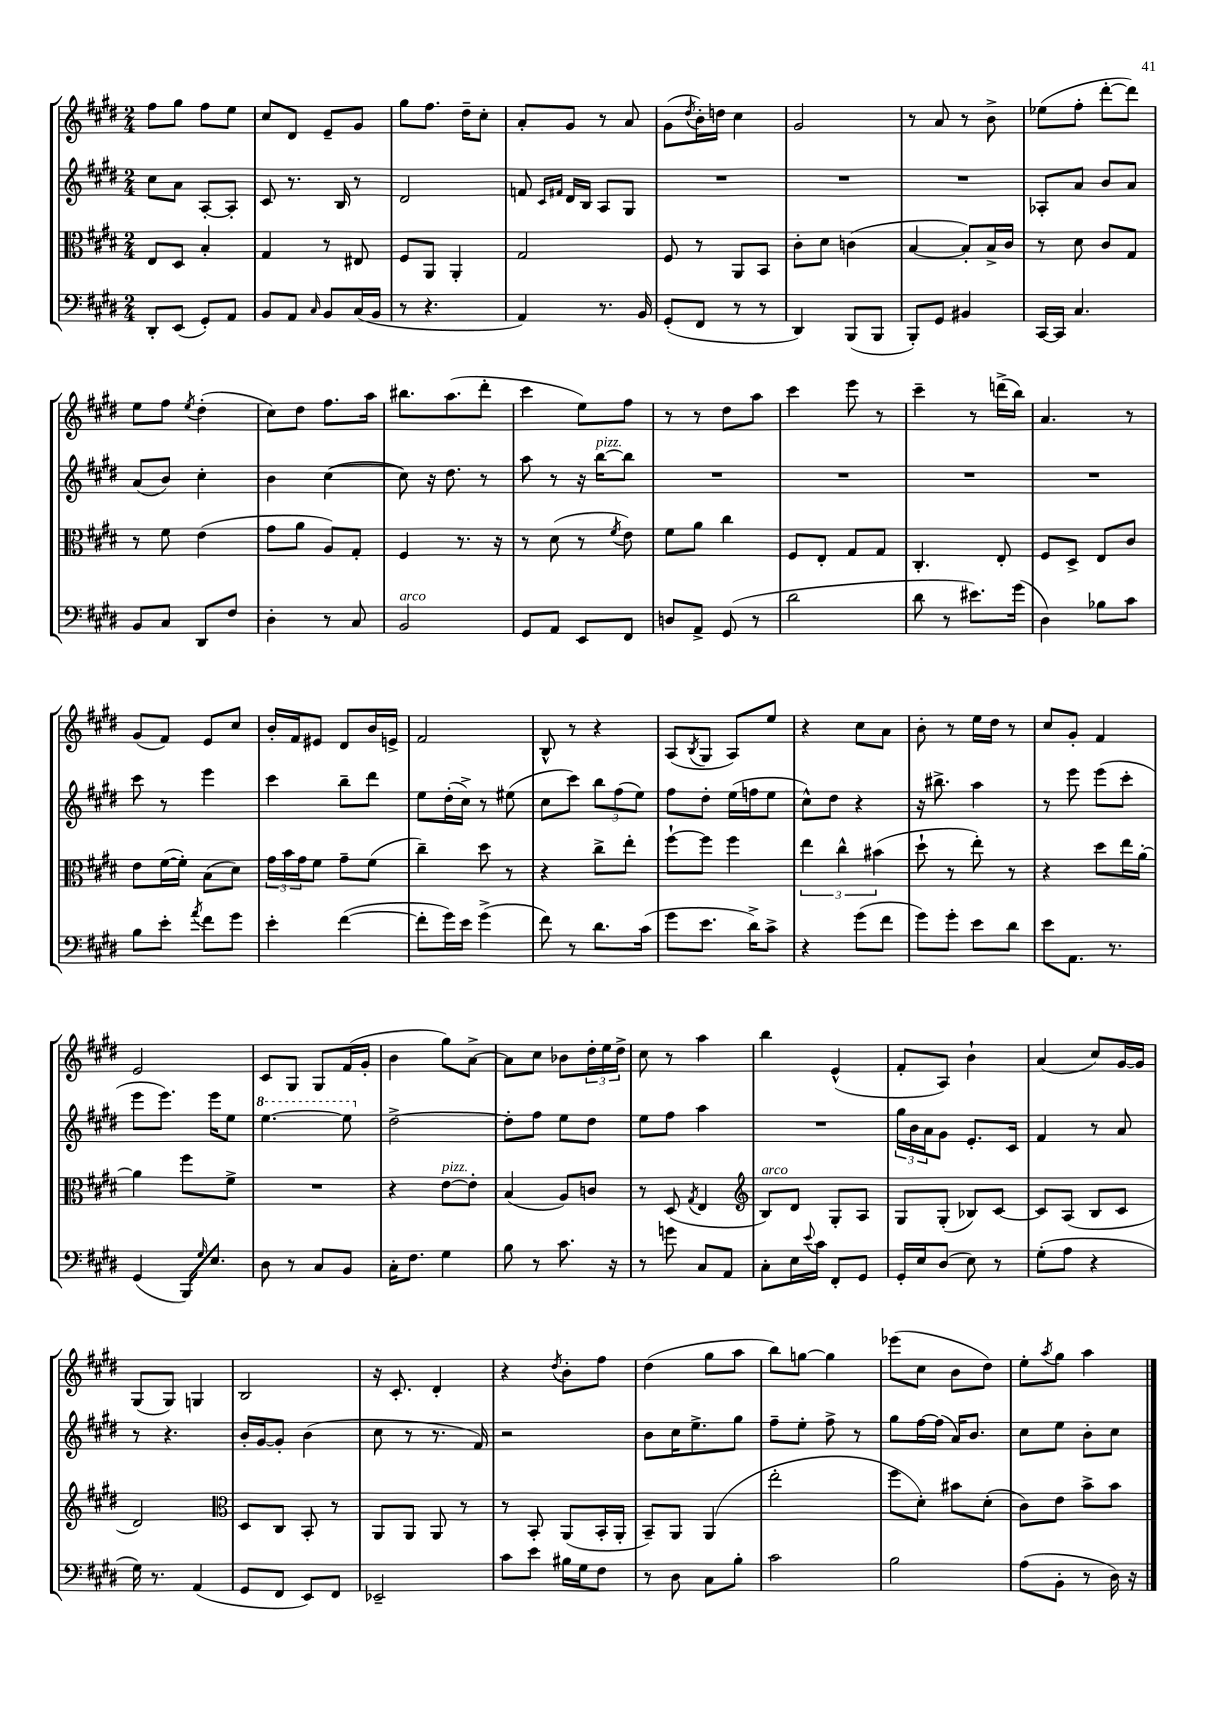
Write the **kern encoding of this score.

**kern	**kern	**kern	**kern
*staff4	*staff3	*staff2	*staff1
*clefF4	*clefC3	*clefG2	*clefG2
*k[f#c#g#d#]	*k[f#c#g#d#]	*k[f#c#g#d#]	*k[f#c#g#d#]
*M2/4	*M2/4	*M2/4	*M2/4
8DD#'	8E	8cc#	8ff#
(8EE	8D#	8a	8gg#
8GG#')	4B'	[8A'	8ff#
8AA	.	8A']	8ee
=	=	=	=
8BB	4G#	8c#	8cc#
8AA	.	8.r	8d#
16qqC#	.	.	.
8BB	8r	.	8e~
.	.	16B	.
(16C#	8E#	8r	8g#
16BB	.	.	.
=	=	=	=
8r	8F#	2d#	8gg#
4.r	8AA	.	8.ff#
.	4AA'	.	.
.	.	.	16dd#~
.	.	.	8cc#'
=	=	=	=
4AA)	2G#	8f	8a'
.	.	16qqc#	.
.	.	16qqf#	.
.	.	16d#	8g#
.	.	16B	.
8.r	.	8A	8r
.	.	8G#	8a
16BB	.	.	.
=	=	=	=
(8GG#'	8F#	2r	(8g#
.	.	.	8qdd#
8FF#	8r	.	16b')
.	.	.	16dd
8r	8AA	.	4cc#
8r	8BB	.	.
=	=	=	=
4DD#)	8c#'	2r	2g#
.	8d#	.	.
(8BBB	(4c	.	.
8BBB	.	.	.
=	=	=	=
8BBB')	[4B	2r	8r
8GG#	.	.	8a
4BB#	8B'])	.	8r
.	16B^	.	8b^
.	16c#	.	.
=	=	=	=
[16CC#	8r	8A-'	(8ee-
16CC#]	.	.	.
4.C#	8d#	8a	8ff#'
.	8c#	8b	[8ddd#'
.	8G#	8a	8ddd#])
=	=	=	=
8BB	8r	(8a	8ee
8C#	8f#	8b)	8ff#
.	.	.	8qee
8DD#	(4e	4cc#'	(4dd#'
8F#	.	.	.
=	=	=	=
4D#'	8g#	4b	8cc#)
.	8a	.	8dd#
8r	8A)	([4cc#	8.ff#
8C#	8G#'	.	.
.	.	.	16aa
=	=	=	=
2BB	4F#	8cc#])	8.bb#
.	.	16r	.
.	.	8.dd#	(8.aa
.	8.r	.	.
.	.	8r	8ddd#'
.	16r	.	.
=	=	=	=
8GG#	8r	8aa	4ccc#
8AA	(8d#	8r	.
8EE	8r	16r	8ee)
.	.	[16bb	.
.	8qf#	.	.
8FF#	8e)	8bb]	8ff#
=	=	=	=
8D	8f#	2r	8r
8AA^	8a	.	8r
(8GG#	4cc#	.	8dd#
8r	.	.	8aa
=	=	=	=
2d#	8F#	2r	4ccc#
.	8E'	.	.
.	8G#	.	8eee
.	8G#	.	8r
=	=	=	=
8d#	4.C#'	2r	4ccc#~
8r	.	.	.
8.e#)	.	.	8r
.	8E'	.	(16ddd^
(16g#	.	.	16bb)
=	=	=	=
4D#)	8F#	2r	4.a
.	8D#^	.	.
8B-	8E	.	.
8c#	8c#	.	8r
=	=	=	=
8B	8e	8ccc#	(8g#
8e'	([16f#	8r	8f#)
.	16f#'])	.	.
8qa	.	.	.
8f#	(8B	4eee	8e
8g#	8d#)	.	8cc#
=	=	=	=
4e'	24g#	4ccc#	16b'
.	24b	.	.
.	.	.	16f#
.	24g#	.	.
.	8f#	.	8e#
([4f#	8g#~	8bb~	8d#
.	(8f#	8ddd#	16b
.	.	.	16e^
=	=	=	=
8f#']	4cc#~)	8ee	2f#
16g#)	.	(16dd#'	.
16e	.	16cc#^)	.
(4g#^	8dd#	8r	.
.	8r	(8ee#	.
=	=	=	=
8f#)	4r	8cc#	8B^^
8r	.	8ccc#)	8r
8.d#	8cc#^	12bb	4r
.	.	(12ff#	.
.	8ee'	.	.
.	.	12ee)	.
(16c#	.	.	.
=	=	=	=
8g#	[8ff#`	8ff#	(8A
.	.	.	8qB
8.e	8ff#]	8dd#'	8G#
.	4ff#	(16ee	8A)
16d#^)	.	16ff	.
8c#^	.	8ee	8ee
=	=	=	=
4r	6ee	8cc#^^)	4r
.	.	8dd#	.
.	6cc#^^	.	.
(8g#	.	4r	8cc#
.	(6b#	.	.
8f#	.	.	8a
=	=	=	=
8g#)	8dd#`	16r	8b'
.	.	8.bb#^	.
8g#'	8r	.	8r
8e	8ee')	4aa	16ee
.	.	.	16dd#
8d#	8r	.	8r
=	=	=	=
8e	4r	8r	8cc#
8.AA	.	8eee	8g#'
.	8dd#	(8eee	4f#
8.r	.	.	.
.	16ee	8ccc#'	.
.	[16a'	.	.
=	=	=	=
(4GG#	4a]	8eee	2e
.	.	8.eee)	.
16BBB)	8ff#	.	.
16qqG#	.	.	.
8.E	.	16eee	.
.	8f#^	8ee	.
=	=	=	=
8D#	2r	[4.eee	8c#
8r	.	.	8G#
8C#	.	.	8G#
8BB	.	8eee]	(16f#
.	.	.	16g#'
=	=	=	=
16C#'	4r	[2dd#^	4b
8.F#	.	.	.
4G#	[8e	.	8gg#)
.	8e']	.	[8a^
=	=	=	=
8B	(4B	8dd#']	8a]
8r	.	8ff#	8cc#
8.c#	8A)	8ee	8b-
.	8c	8dd#	24dd#'
.	.	.	24ee
16r	.	.	.
.	.	.	24dd#^
=	=	=	=
8r	8r	8ee	8cc#
8g	(8D#	8ff#	8r
.	8qG#	.	.
8C#	4E	4aa	4aa
8AA	.	.	.
=	=	=	=
*	*clefG2	*	*
8C#'	8B)	2r	4bb
16E	8d#	.	.
8qqe	.	.	.
16c#	.	.	.
8FF#'	8G#'	.	(4e^^
8GG#	8A	.	.
=	=	=	=
16GG#'	8G#	24gg#	8f#'
.	.	24b	.
16E	.	.	.
.	.	24a	.
(8D#	(8G#'	8g#	8A)
8E)	8B-)	8.e'	4b`
8r	[8c#	.	.
.	.	16c#	.
=	=	=	=
(8G#'	8c#]	4f#	(4a
8A	(8A	.	.
4r	8B	8r	8cc#)
.	8c#	8a	[16g#
.	.	.	16g#]
=	=	=	=
16G#)	2d#)	8r	(8G#
8.r	.	.	.
.	.	4.r	8G#)
(4AA	.	.	4G
=	=	=	=
*	*clefC3	*	*
8GG#	8D#	16b'	2B
.	.	[16g#	.
8FF#	8C#	8g#']	.
8EE)	8BB'	(4b	.
8FF#	8r	.	.
=	=	=	=
2EE-~	8AA	8cc#	16r
.	.	.	8.c#'
.	8AA	8r	.
.	8AA	8.r	4d#'
.	8r	.	.
.	.	16f#)	.
=	=	=	=
8c#	8r	2r	4r
8e	8BB'	.	.
.	.	.	8qdd#
16B#	(8AA	.	8b'
16G#	.	.	.
8F#	16BB'	.	8ff#
.	16AA'	.	.
=	=	=	=
8r	8BB~)	8b	(4dd#
8D#	8AA	16cc#	.
.	.	8.ee^	.
8C#	(4AA	.	8gg#
8B'	.	8gg#	8aa
=	=	=	=
2c#	2ee'	8ff#~	8bb)
.	.	8ee'	[8gg
.	.	8ff#^	4gg]
.	.	8r	.
=	=	=	=
2B	8ff#	8gg#	(8eee-
.	8d#')	[16ff#	8cc#
.	.	(16ff#]	.
.	8b#	16a)	8b
.	.	8.b	.
.	(8d#'	.	8dd#)
=	=	=	=
(8A	8c#)	8cc#	8ee'
.	.	.	8qaa
8BB'	8e	8ee	8gg#
8r	8b^	8b'	4aa
16D#)	8b	8cc#	.
16r	.	.	.
==	==	==	==
*-	*-	*-	*-
